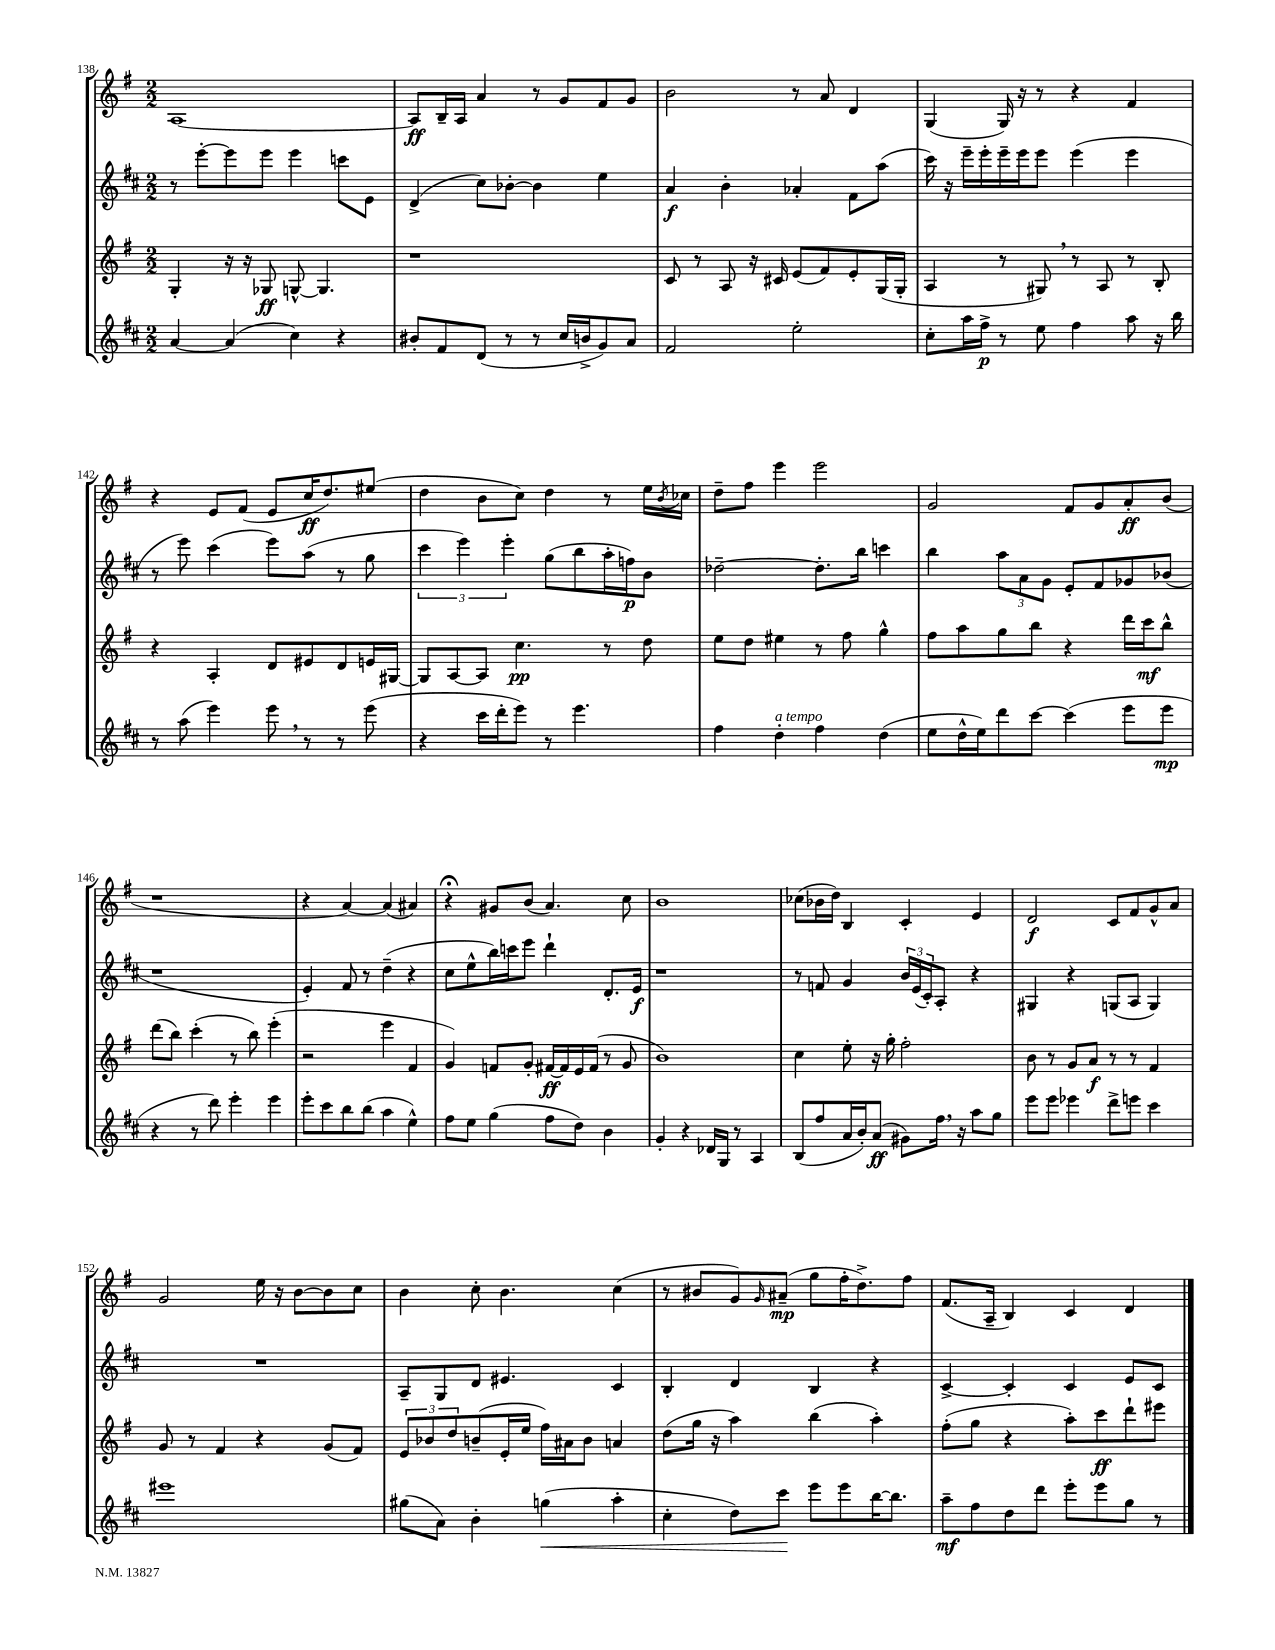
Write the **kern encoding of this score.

**kern	**kern	**kern	**kern
*staff4	*staff3	*staff2	*staff1
*clefG2	*clefG2	*clefG2	*clefG2
*k[f#c#]	*k[f#]	*k[f#c#]	*k[f#]
*M2/2	*M2/2	*M2/2	*M2/2
[4a	4G'	8r	[1A
.	.	[8eee'	.
(4a]	16r	8eee]	.
.	16r	.	.
.	8G-	8eee	.
4cc#)	[8G^^	4eee	.
.	4.G]	.	.
4r	.	8ccc	.
.	.	8e	.
=	=	=	=
8b#'	1r	(4d^	8A]
8f#	.	.	16B~
.	.	.	16A
(8d	.	8cc#)	4a
8r	.	[8b-'	.
8r	.	4b-]	8r
16cc#	.	.	8g
16b^	.	.	.
8g)	.	4ee	8f#
8a	.	.	8g
=	=	=	=
2f#	8c	4a	2b
.	8r	.	.
.	8A	4b'	.
.	16r	.	.
.	16c#	.	.
2ee'	(8e	4a-'	8r
.	8f#)	.	8a
.	8e'	8f#	4d
.	(16G	(8aa	.
.	16G'	.	.
=	=	=	=
8cc#'	4A	16ccc#)	(4G
.	.	16r	.
16aa	.	16eee~	.
16ff#^	.	16eee'	.
8r	8r	16eee~	16G)
.	.	16eee	16r
8ee	8G#)	8eee	8r
4ff#	8r	(4eee	4r
.	8A	.	.
8aa	8r	4eee	4f#
16r	8B'	.	.
16bb	.	.	.
=	=	=	=
8r	4r	8r	4r
(8aa	.	8eee)	.
4eee)	4A'	(4ccc#	8e
.	.	.	(8f#
8eee	8d	8eee)	8e
8r	8e#	(8aa	16cc
.	.	.	8.dd)
8r	8d	8r	.
(8eee	16e	8gg	(8ee#
.	[16G#	.	.
=	=	=	=
4r	8G#]	6ccc#	4dd
.	[8A	.	.
.	.	6eee)	.
16ccc#	8A]	.	8b
16ddd'	.	.	.
.	.	6eee'	.
8eee)	4.cc	.	8cc)
8r	.	(8gg	4dd
4.eee	.	8bb	.
.	8r	16aa'	8r
.	.	16ff)	.
.	8dd	8b	16ee
.	.	.	8qb
.	.	.	16cc-
=	=	=	=
4ff#	8ee	[2dd-~	8dd~
.	8dd	.	8ff#
4dd'	4ee#	.	4eee
4ff#	8r	8.dd-']	2eee
.	8ff#	.	.
.	.	16bb	.
(4dd	4gg^^	4ccc	.
=	=	=	=
8ee	8ff#	4bb	2g
16dd^^	8aa	.	.
16ee)	.	.	.
8ddd	8gg	12aa	.
.	.	12a	.
[8ccc#	8bb	.	.
.	.	12g	.
(4ccc#]	4r	8e'	8f#
.	.	8f#	8g
8eee	16ddd	8g-	8a'
.	16ccc	.	.
8eee	8bb^^	(8b-	(8b
=	=	=	=
4r	(8ddd	1r	1r
.	8bb)	.	.
8r	(4ccc'	.	.
8ddd)	.	.	.
4eee'	8r	.	.
.	8bb)	.	.
4eee	(4eee'	.	.
=	=	=	=
8eee'	2r	4e')	4r
8ccc#	.	.	.
8bb	.	8f#	[4a)
(8bb	.	8r	.
4aa	4eee	(4dd~	(4a]
4ee^^)	4f#	4r	4a#)
=	=	=	=
8ff#	4g)	8cc#	4r;
8ee	.	8ee^^	.
(4gg	8f	16bb)	8g#
.	.	16ccc	.
.	8g'	8eee	(8b
8ff#	[16f#	4ddd`	4.a)
.	16f#]	.	.
8dd)	16e	.	.
.	(16f#	.	.
4b	8r	8.d'	.
.	8g	.	8cc
.	.	16e	.
=	=	=	=
4g'	1b)	1r	1b
4r	.	.	.
16d-	.	.	.
16G	.	.	.
8r	.	.	.
4A	.	.	.
=	=	=	=
(8B	4cc	8r	(8cc-
8ff#	.	8f	16b-
.	.	.	16dd)
16a	8ee'	4g	4B
16b')	.	.	.
(8a	16r	.	.
.	16gg'	.	.
8g#)	2ff#'	24b	4c'
.	.	(24e	.
.	.	24c#')	.
16ff#	.	8A'	.
16r	.	.	.
8aa	.	4r	4e
8gg	.	.	.
=	=	=	=
8eee	8b	4G#	2d
8eee	8r	.	.
4eee-	8g	4r	.
.	8a	.	.
8ddd^	8r	(8G	8c
8eee	8r	8A	8f#
4ccc#	4f#	4G)	8g^^
.	.	.	8a
=	=	=	=
1eee#	8g	1r	2g
.	8r	.	.
.	4f#	.	.
.	4r	.	16ee
.	.	.	16r
.	.	.	[8b
.	(8g	.	8b]
.	8f#)	.	8cc
=	=	=	=
(8gg#	12e	8A~	4b
.	12b-	.	.
8a)	.	8G	.
.	12dd	.	.
4b'	(8b~	8d	8cc'
.	16e'	4.e#	4.b
.	16ee	.	.
(4gg	16ff#)	.	.
.	16a#	.	.
.	8b	.	.
4aa'	4a	4c#	(4cc
=	=	=	=
4cc#'	(8dd	4B'	8r
.	16gg	.	8b#
.	16r	.	.
8dd)	4aa)	4d	8g)
.	.	.	16qqg
8ccc#	.	.	(8a#~
8eee	(4bb	4B	8gg
8eee	.	.	16ff#'
.	.	.	8.dd^)
[16bb	4aa')	4r	.
8.bb]	.	.	.
.	.	.	8ff#
=	=	=	=
8aa~	(8ff#'	[4c#^	(8.f#
8ff#	8gg	.	.
.	.	.	16A~
8dd	4r	4c#']	4B)
8ddd	.	.	.
8eee'	8aa')	4c#	4c
8eee	8ccc	.	.
8gg	8ddd`	8e	4d
8r	8eee#	8c#	.
==	==	==	==
*-	*-	*-	*-
